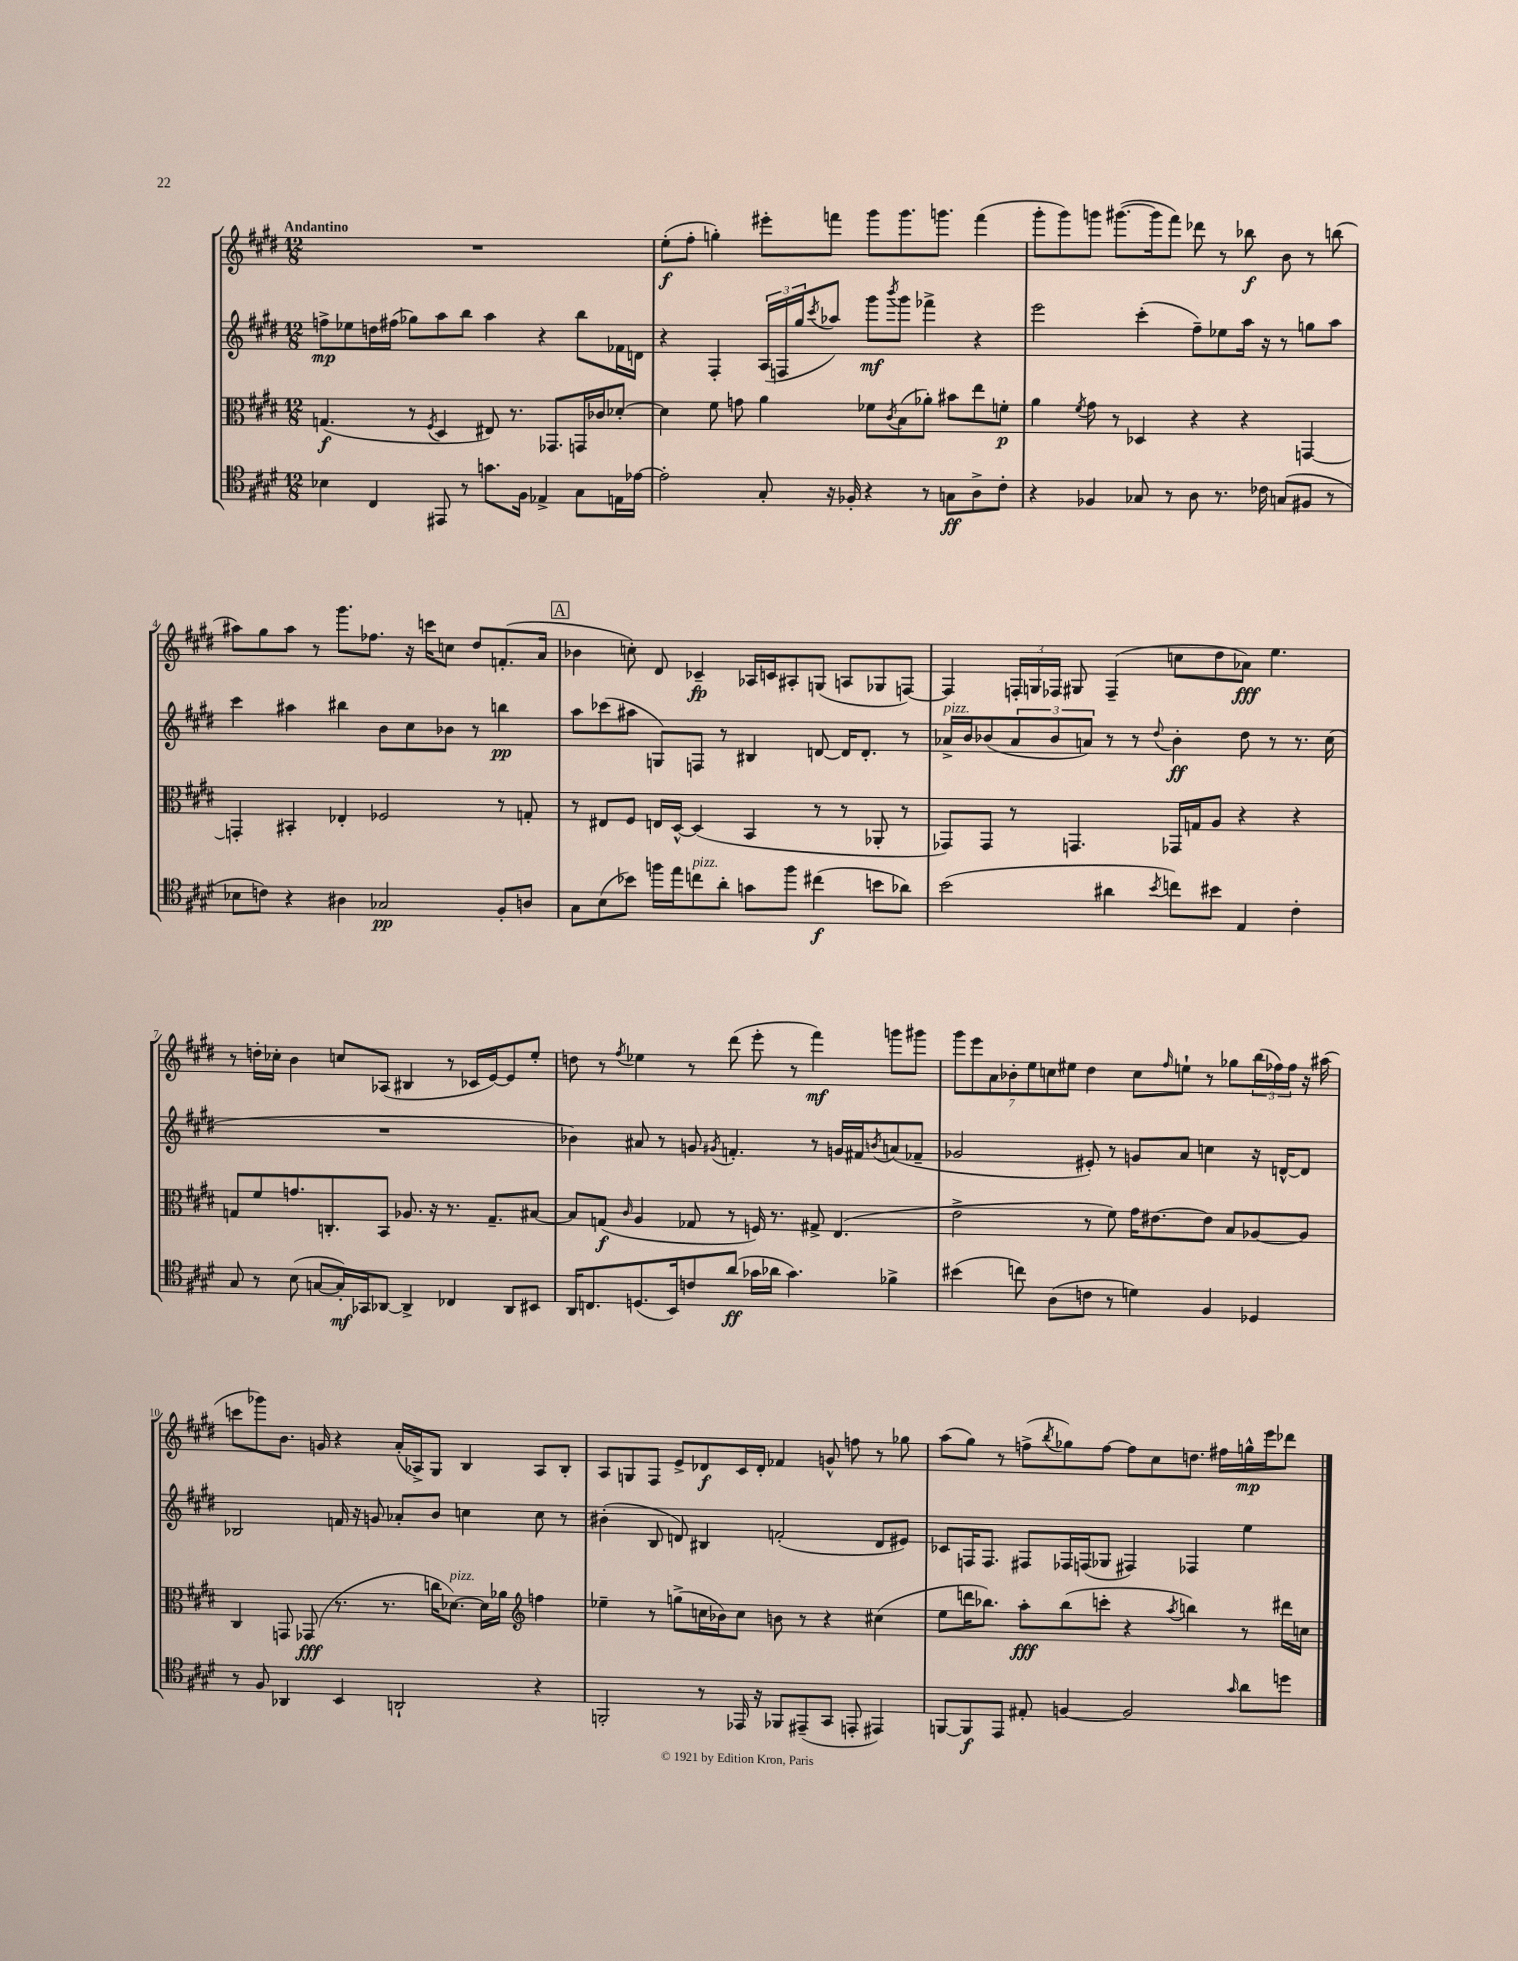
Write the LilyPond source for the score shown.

<<
\new StaffGroup <<
\new Staff = "s0" {
    \clef treble \key e \major \numericTimeSignature \time 12/8 \tempo "Andantino"
    R1. |
    e''8-.\f( fis''8-. g''4-.) eis'''8-. f'''8 gis'''8 gis'''8. g'''8. f'''4( |
    gis'''8-. gis'''8) g'''8 gis'''8.~( gis'''16 fis'''8) des'''8 r8 bes''8\f b'8 r8 b''8( |
    ais''8) gis''8 ais''8 r8 gis'''8. fes''8. r16 c'''16 c''8 dis''8 f'8.-.( a'16 |
    \mark \markup { \box "A" } bes'4 c''8-.) dis'8 ces'4--\fp aes16 c'16 ais8-. g8( a8 ges8 f8~) |
    f4 \tuplet 3/2 { f16-. g16 fes16 } gis8 fes4--( c''8 dis''8 aes'8\fff) e''4. |
    r8 d''16-. ces''16-. b'4 c''8 aes8( bis4 r8 ces'16 e'16~) e'8 e''8-. |
    d''8 r8 \acciaccatura { fis''8 } ees''4 r8 dis'''8( e'''8-. r8 fis'''4\mf) g'''8 gis'''8 |
    \tuplet 7/4 { gis'''8 e'''8 a'8 bes'8-. e''8 c''8 eis''8 } dis''4 c''8 \grace { fis''16 } e''8-! r8 ges''8 \tuplet 3/2 { b''16( fes''16) fes''16 } r16 ais''16( |
    c'''8 ges'''8) b'8. g'16 r4 a'16-.( aes16->) gis8 b4 aes8 b8-. |
    a8 g8 fis8 e'8-> des'8\f cis'16 des'16-. fes'4 g'8-^ f''8 r8 ges''8 |
    a''8( gis''8) r8 f''8->( \acciaccatura { b''8 } ges''8) f''8~ f''8 cis''8 d''8. fis''16 g''16-^\mp e'''16 des'''8 \bar "|." |
}
\new Staff = "s1" {
    \clef treble \key e \major \numericTimeSignature \time 12/8
    f''8->\mp ees''8 d''16 fis''16( ges''8) a''8 b''8 a''4 r4 b''8 fes'16 d'16 |
    r4 fis4-. \tuplet 3/2 { a16( f16 gis''16 } \acciaccatura { cis'''8 } aes''8) gis'''8\mf \acciaccatura { b'''8 } gis'''8 fes'''4-> r4 |
    e'''2 cis'''4-.( fis''8--) ees''8 a''16 r16 r8 g''8 a''8 |
    cis'''4 ais''4 bis''4 b'8 cis''8 bes'8 r8 b''4\pp |
    \mark \markup { \box "A" } a''8 ces'''8( ais''8 g8) f8 r8 bis4 d'8~ d'16 d'8.-. r8 |
    aes'16->^\markup { \italic "pizz." } b'16 bes'8( \tuplet 3/2 { aes'8 bes'8 a'8) } r8 r8 \appoggiatura { dis''8 } bes'4-.\ff dis''8 r8 r8. cis''16( |
    R1. |
    bes'4) ais'8 r8 g'8 \acciaccatura { gis'8 } f'4.-. r8 g'16 fis'16 \acciaccatura { b'8 } a'8( fes'8-- |
    ges'2 eis'8-.) r8 g'8 a'8 c''4 r16 d'16~-^ d'8 |
    bes2 f'16 r16 g'8 aes'8-. b'8 c''4 c''8 r8 |
    bis'4-.( b8 d'8) bis4 f'2-.( d'8 eis'8) |
    ces'8 f16 f8. fis8 fes16 f16( ges8 fis4) fes4 e''4 \bar "|." |
}
\new Staff = "s2" {
    \clef alto \key e \major \numericTimeSignature \time 12/8
    g4.\f( r8 \acciaccatura { fis8 } dis4 eis8) r8. ges,8. g,16 ces'16 des'8~-. |
    des'4 fis'8 g'8 a'4 fes'8 \acciaccatura { cis'8 } b8( aes'8-.) bis'8 e''8 f'8-.\p |
    a'4 \acciaccatura { fis'8 } gis'8 r8 des4 r4 r4 g,4~ |
    g,4-. bis,4-. ees4-. fes2 r8 g8-. |
    \mark \markup { \box "A" } r8 eis8 fis8 e16 dis16~-^ dis4( b,4 r8 r8 aes,8-. r8 |
    ges,8) ges,8 r8 g,4. ges,16 g16 a8 r4 r4 |
    g8 fis'8 g'8. c8.-. b,8 aes8. r16 r8. g8.-- bis8~ |
    bis8 g8\f( \grace { cis'16 } a4 ges8 r8 f16) r8. gis8-> e4.( |
    e'2-> r8 fis'8) gis'16 eis'8.~ eis'8 b8 aes8~ aes8 |
    cis4 g,8 ges,8\fff( r8. r8. c''16 des'8.~^\markup { \italic "pizz." }) des'16 aes'16 \clef treble f''4 |
    ees''4-- r8 g''8->( c''16 bes'16) c''8 b'8 r8 r4 cis''4( |
    e''8 d'''16 bes''8.) a''8-.\fff bes''8( c'''8-. r4 \acciaccatura { a''8 } b''4) r8 dis'''16 c''16 \bar "|." |
}
\new Staff = "s3" {
    \clef tenor \key e \major \numericTimeSignature \time 12/8
    bes4 cis4 eis,8 r8 g'8. fis16 ees4-> gis8 e16 ees'16~ |
    ees'2-. gis8-. r16 fes16-. r4 r8 g8\ff a8-> cis'8-. |
    r4 fes4 ges8 r8 a8 r8. ces'16 g8( fis8 r8 |
    bes8 c'8) r4 ais4 ges2\pp fis8-. a8 |
    \mark \markup { \box "A" } gis8 b8( bes'8) f''16 e''16 c''8^\markup { \italic "pizz." } a'8-. g'8 f''8 cis''4\f( b'8 aes'8) |
    b'2( ais'4 \acciaccatura { b'8 } c''8) bis'8 e4 cis'4-. |
    gis8 r8 b8( g8~ g16-.\mf) ges,16 aes,8~ aes,4-> ces4 aes,8 bis,8 |
    a,16 c8. d8.( b,16) c'8 a'8\ff( ges'16 aes'16 ges'4.) fes'4-> |
    bis'4( c''8) a8( c'8 r8 d'4) fis4 des4 |
    r8 fis8 aes,4 b,4 a,2-! r4 |
    f,2-. r8 ees,16 r16 fes,8 eis,8--( gis,8 e,8-. eis,4) |
    f,8~ f,8\f e,8 eis8-. f4~ f2 \grace { gis'16 } a'8 d''8 \bar "|." |
}
>>
>>
